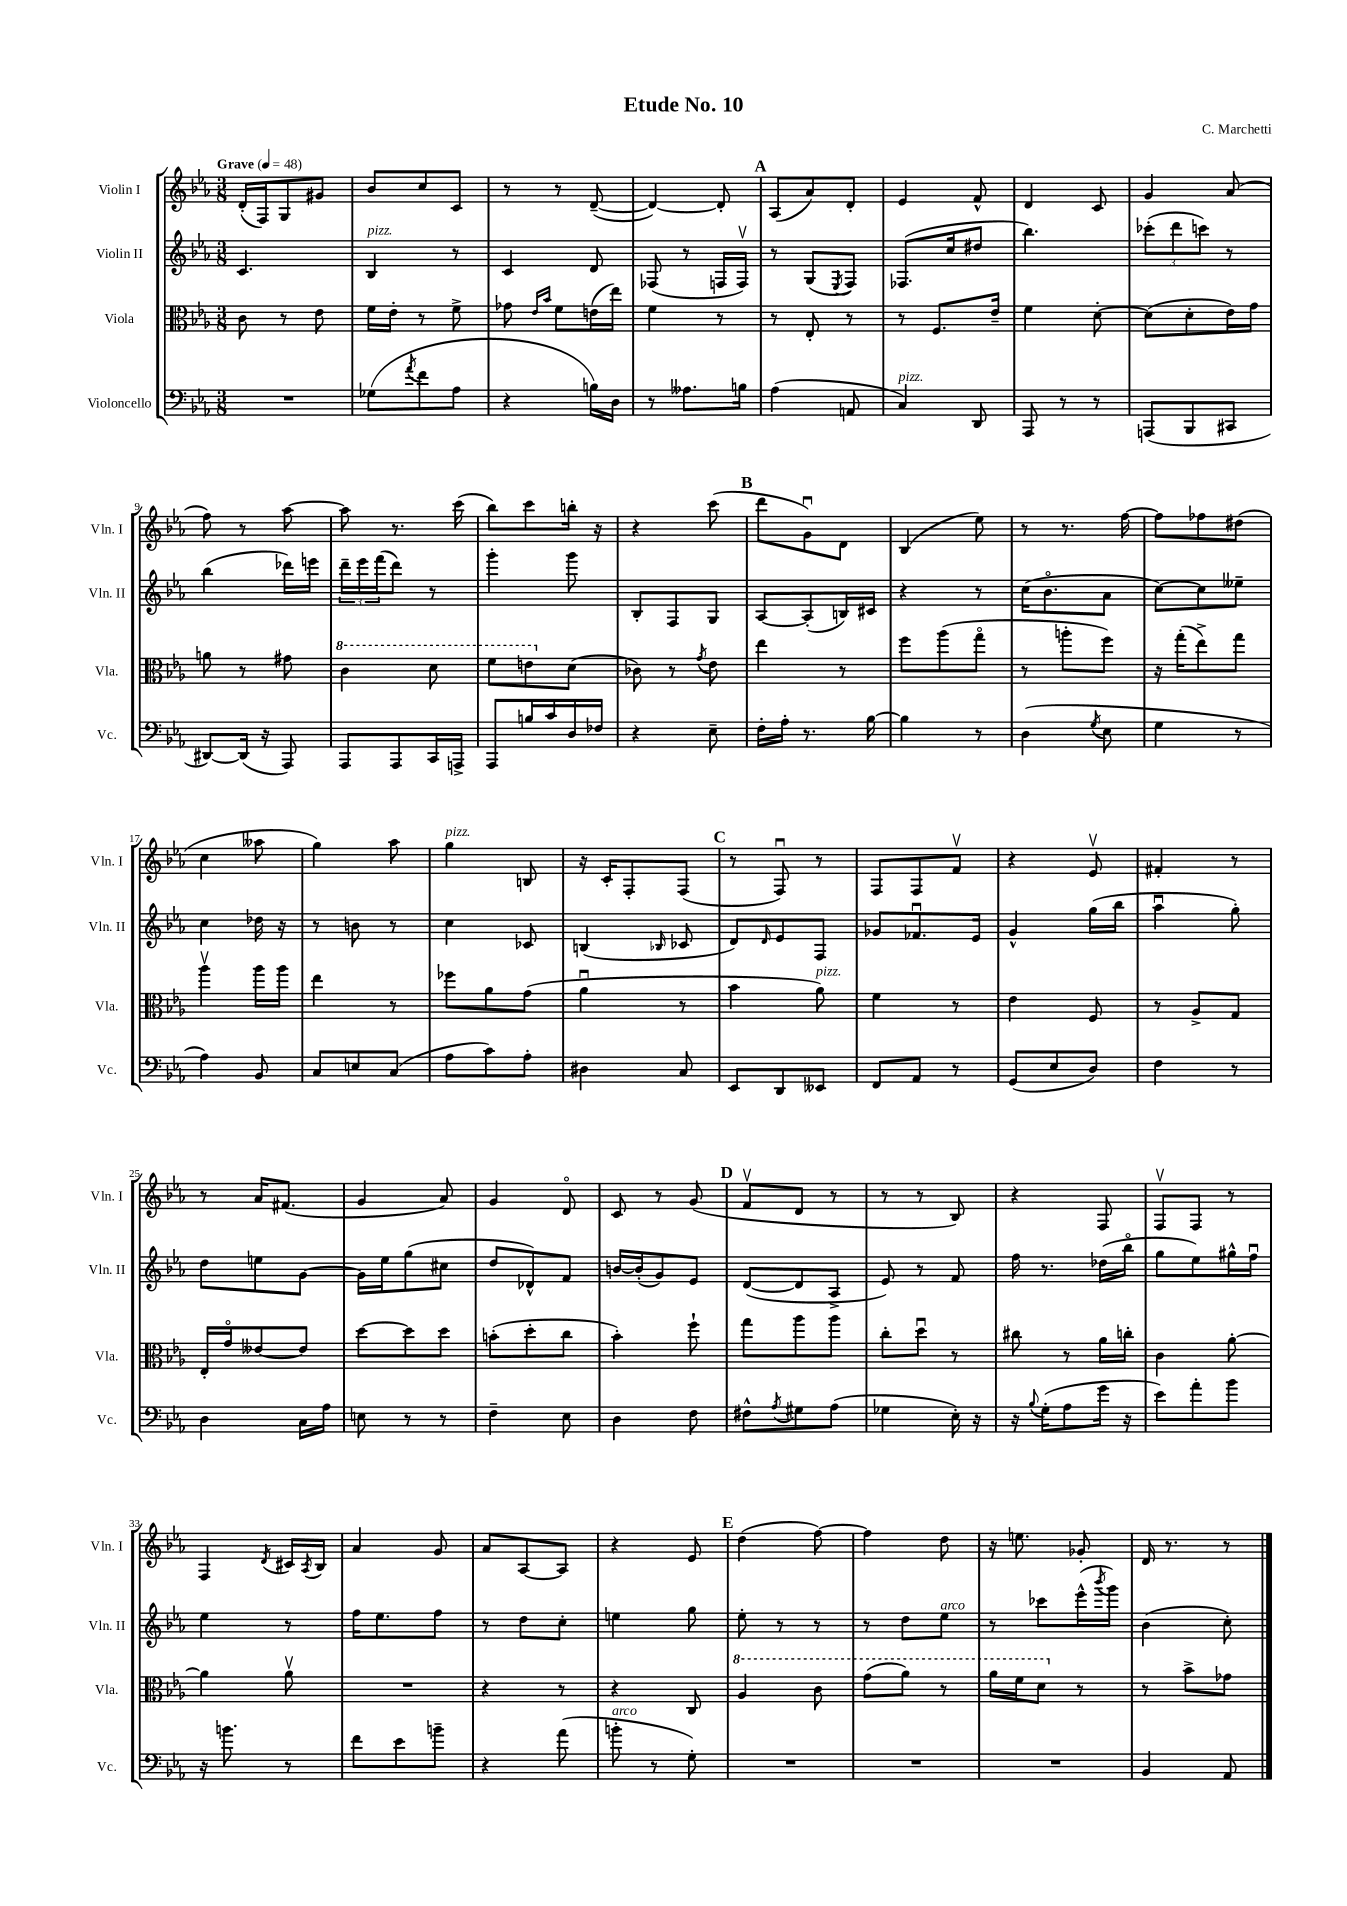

**kern	**kern	**kern	**kern
*part4	*part3	*part2	*part1
*staff4	*staff3	*staff2	*staff1
*I"Violoncello	*I"Viola	*I"Violin II	*I"Violin I
*I'Vc.	*I'Vla.	*I'Vln. II	*I'Vln. I
*clefF4	*clefC3	*clefG2	*clefG2
*k[b-e-a-]	*k[b-e-a-]	*k[b-e-a-]	*k[b-e-a-]
*M3/8	*M3/8	*M3/8	*M3/8
*MM48	*MM48	*MM48	*MM48
=1	=1	=1	=1
!	!	!	!LO:TX:a:B:t=Grave
4.r	8c\	4.c/	(16d'/LL
.	.	.	16F/J)
.	8r	.	8G/
.	8e-\	.	8g#X/J
=2	=2	=2	=2
!	!	!LO:TX:a:i:t=pizz.	!
(8G-X\L	16f\LL	4B-/	8b-/L
.	16e-'\JJ	.	.
8qa-/	.	.	.
8f\	8r	.	8cc/
8A-\J	8f^\	8r	8c/J
=3	=3	=3	=3
4r	8g-X\	4c/	8r
.	16qqe-/LL	.	.
.	16qqb-/JJ	.	.
.	8f\L	.	8r
16Bn\LL)	(16en\L	8d/	([8d~/
16D\JJ	16ee-\JJ)	.	.
=4	=4	=4	=4
8r	4f\	(8F-X/	4d/_)
8.A--X\L	.	8r	.
.	8r	16Fn/LL	8d'/]
16Bn\Jk	.	16Fv/JJ)	.
!!LO:REH:place=s1:t=A
=5	=5	=5	=5
(4A-\	8r	8r	(8A-/L
.	8E-'/	(8G/L	8a-/)
.	.	8qE-/	.
8AAn/	8r	8F/J)	8d'/J
=6	=6	=6	=6
!LO:TX:a:i:t=pizz.	!	!	!
4C/)	8r	(8.F-X/L	4e-/
.	8.F/L	.	.
.	.	16cc/k	.
8DD/	.	8dd#X/J	8f^^/
.	16e-~/Jk	.	.
=7	=7	=7	=7
8AAA-/	4f\	4.bb-\)	4d/
8r	.	.	.
8r	[8d'\	.	8c/
=8	=8	=8	=8
(8AAAn/L	(8d\L]	(12ccc-X'\L	4g/
.	.	12ddd\	.
8BBB-/	8d'\	.	.
.	.	12cccn\J)	.
8CC#X/J	16e-\L)	8r	(8a-/
.	16g\JJ	.	.
!!LO:LB:g=z
=9	=9	=9	=9
[8DD#X/L)	8an\	(4bb-\	8ff\)
(16DD#/Jk]	8r	.	8r
16r	.	.	.
8AAA-/)	8g#X\	16ddd-X\LL)	[8aa-\
.	.	16eeen\JJ	.
=10	=10	=10	=10
*	*8va	*	*
8AAA-/L	4cc\	24ddd~\LL	8aa-\]
.	.	24eee-\	.
.	.	(24fff\J	.
8AAA-/	.	8ddd\J)	8.r
16CC/L	8dd\	8r	.
16AAAn^/JJ	.	.	(16ccc\
=11	=11	=11	=11
8AAA-/L	8ff\L	4ggg'\	8bb-\L)
16Bn/L	8een\	.	8ccc\
16c/	.	.	.
*	*X8va	*	*
16D/	(8d\J	8ggg\	16bbn'\Jk
16F-X/JJ	.	.	16r
=12	=12	=12	=12
4r	8c-X\)	8B-'/L	4r
.	8r	8F/	.
.	8qg/	.	.
8E-~\	8e-\	8G/J	(8ccc\
!!LO:REH:place=s1:t=B
=13	=13	=13	=13
16F'\LL	4ee-\	[8A-/L	8ddd\L
16A-'\JJ	.	.	.
8.r	.	(8A-'/]	8gu\)
.	8r	16Bn/L)	8d\J
[16B-\	.	16c#X/JJ	.
=14	=14	=14	=14
4B-\]	8ff\L	4r	(4B-/
.	(8aa-\	.	.
8r	8gg\J	8r	8ee-\)
=15	=15	=15	=15
(4D\	8r	(16cc\KL	8r
.	.	8.b-\	.
.	8aan'\L	.	8.r
8qG/	.	.	.
8E-\	8ff\J)	8a-\J	.
.	.	.	[16ff\
=16	=16	=16	=16
4G\	16r	[8cc\L)	8ff\L]
.	(16gg'\KL	.	.
.	8ee-^\)	8cc\]	8ff-X\
8r	8gg\J	8ee--X~\J	(8dd#X\J
!!LO:LB:g=z
=17	=17	=17	=17
4A-\)	4aa-v\	4cc\	4cc\
8BB-/	16aa-\LL	16dd-X\	8aa--X\
.	16aa-\JJ	16r	.
=18	=18	=18	=18
8C/L	4ee-\	8r	4gg\)
8En/	.	8bn\	.
(8C/J	8r	8r	8aa-\
=19	=19	=19	=19
!	!	!	!LO:TX:a:i:t=pizz.
8A-\L	8ff-X\L	4cc\	4gg\
8c\)	8a-\	.	.
8A-'\J	(8g\J	8c-X/	8Bn/
=20	=20	=20	=20
4D#X\	4a-u\	(4Bn/	16r
.	.	.	16c'/KL
.	.	.	8F'/
.	.	16qqB-X/	.
8C/	8r	8c-X/	(8F/J
!!LO:REH:place=s1:t=C
=21	=21	=21	=21
8EE-/L	4b-\	8d/L)	8r
.	.	16qqd/	.
8DD/	.	8e-/	8Fu/)
!	!LO:TX:a:i:t=pizz.	!	!
8EE--X/J	8a-\)	8F/J	8r
=22	=22	=22	=22
8FF/L	4f\	8g-X/L	8F/L
8AA-/J	.	8.f-Xu/	8F/
8r	8r	.	8fv/J
.	.	16e-/Jk	.
=23	=23	=23	=23
(8GG/L	4e-\	4g^^/	4r
8E-/	.	.	.
8D/J)	8F/	(16gg\LL	8e-v/
.	.	16bb-\JJ	.
=24	=24	=24	=24
4F\	8r	4aa-u\	4f#X'/
.	8A-^/L	.	.
8r	8G/J	8gg'\)	8r
!!LO:LB:g=z
=25	=25	=25	=25
4D\	16E-'/LL	8dd\L	8r
.	16g/J	.	.
.	[8e--X/	8een\	16a-/KL
.	.	.	(8.f#X/J
16C\LL	8e--/J]	[8g\J	.
16A-\JJ	.	.	.
=26	=26	=26	=26
8En\	[8dd\L	16g\LL]	4g/
.	.	16ee-\J	.
8r	8dd\]	(8gg\	.
8r	8dd\J	8cc#X\J	8a-/)
=27	=27	=27	=27
4F~\	(8bn'\L	8dd/L	4g/
.	8dd'\	8d-X^^/)	.
8E-\	8cc\J	8f/J	8d/
=28	=28	=28	=28
4D\	4b-'\)	[16bn/LL	8c/
.	.	(16b'/J]	.
.	.	8g/)	8r
8F\	8ff`\	8e-/J	(8g/
!!LO:REH:place=s1:t=D
=29	=29	=29	=29
8F#X^^\L	8gg\L	([8d/L	8fv/L
8qA-/	.	.	.
8G#X\	8aa-\	8d/]	8d/J
(8A-\J	8aa-\J	8A-^/J	8r
=30	=30	=30	=30
4G-X\	8cc'\L	8e-/)	8r
.	8ddu\J	8r	8r
16E-'\)	8r	8f/	8B-/)
16r	.	.	.
=31	=31	=31	=31
16r	8cc#X\	16ff\	4r
8qqB-/	.	.	.
(16G'\KL	.	8.r	.
8A-\	8r	.	.
16g\Jk	16a-\LL	(16dd-X\LL	8F/
16r	16ccn'\JJ	16bb-\JJ	.
=32	=32	=32	=32
8e-\L)	4c\	8gg\L	8Fv/L
8a-'\	.	8ee-\)	8F/J
8b-\J	[8a-'\	16gg#X^^\L	8r
.	.	16ffu\JJ	.
!!LO:LB:g=z
=33	=33	=33	=33
16r	4a-\]	4ee-\	4F/
8.bn\	.	.	.
.	.	.	8qd/
8r	8a-v\	8r	16c#X/LL
.	.	.	8qA-/
.	.	.	16B-/JJ
=34	=34	=34	=34
8f\L	4.r	16ff\KL	4a-/
.	.	8.ee-\	.
8e-\	.	.	.
8bn~\J	.	8ff\J	8g/
=35	=35	=35	=35
4r	4r	8r	8a-/L
.	.	8dd\L	[8A-/
(8a-\	8r	8cc'\J	8A-/J]
=36	=36	=36	=36
!LO:TX:a:i:t=arco	!	!	!
8bn'\	4r	4een\	4r
8r	.	.	.
8G'\)	8C/	8gg\	8e-/
!!LO:REH:place=s1:t=E
=37	=37	=37	=37
*	*8va	*	*
4.r	4a-/	8ee-'\	(4dd\
.	.	8r	.
.	8cc\	8r	[8ff\)
=38	=38	=38	=38
4.r	(8gg\L	8r	4ff\]
.	8aa-\J)	8dd\L	.
!	!	!LO:TX:a:i:t=arco	!
.	8r	8ee-\J	8dd\
=39	=39	=39	=39
4.r	16aa-\LL	8r	16r
.	16ff\J	.	8.een\
.	8dd\J	8ccc-X\L	.
*	*X8va	*	*
.	8r	(16eee-^^\L	8g-X'/
.	.	8qbbb-/	.
.	.	16ggg\JJ)	.
=40	=40	=40	=40
4BB-/	8r	(4b-\	16d/
.	.	.	8.r
.	8b-^\L	.	.
8AA-/	8g-X\J	8cc'\)	8r
==	==	==	==
*-	*-	*-	*-
